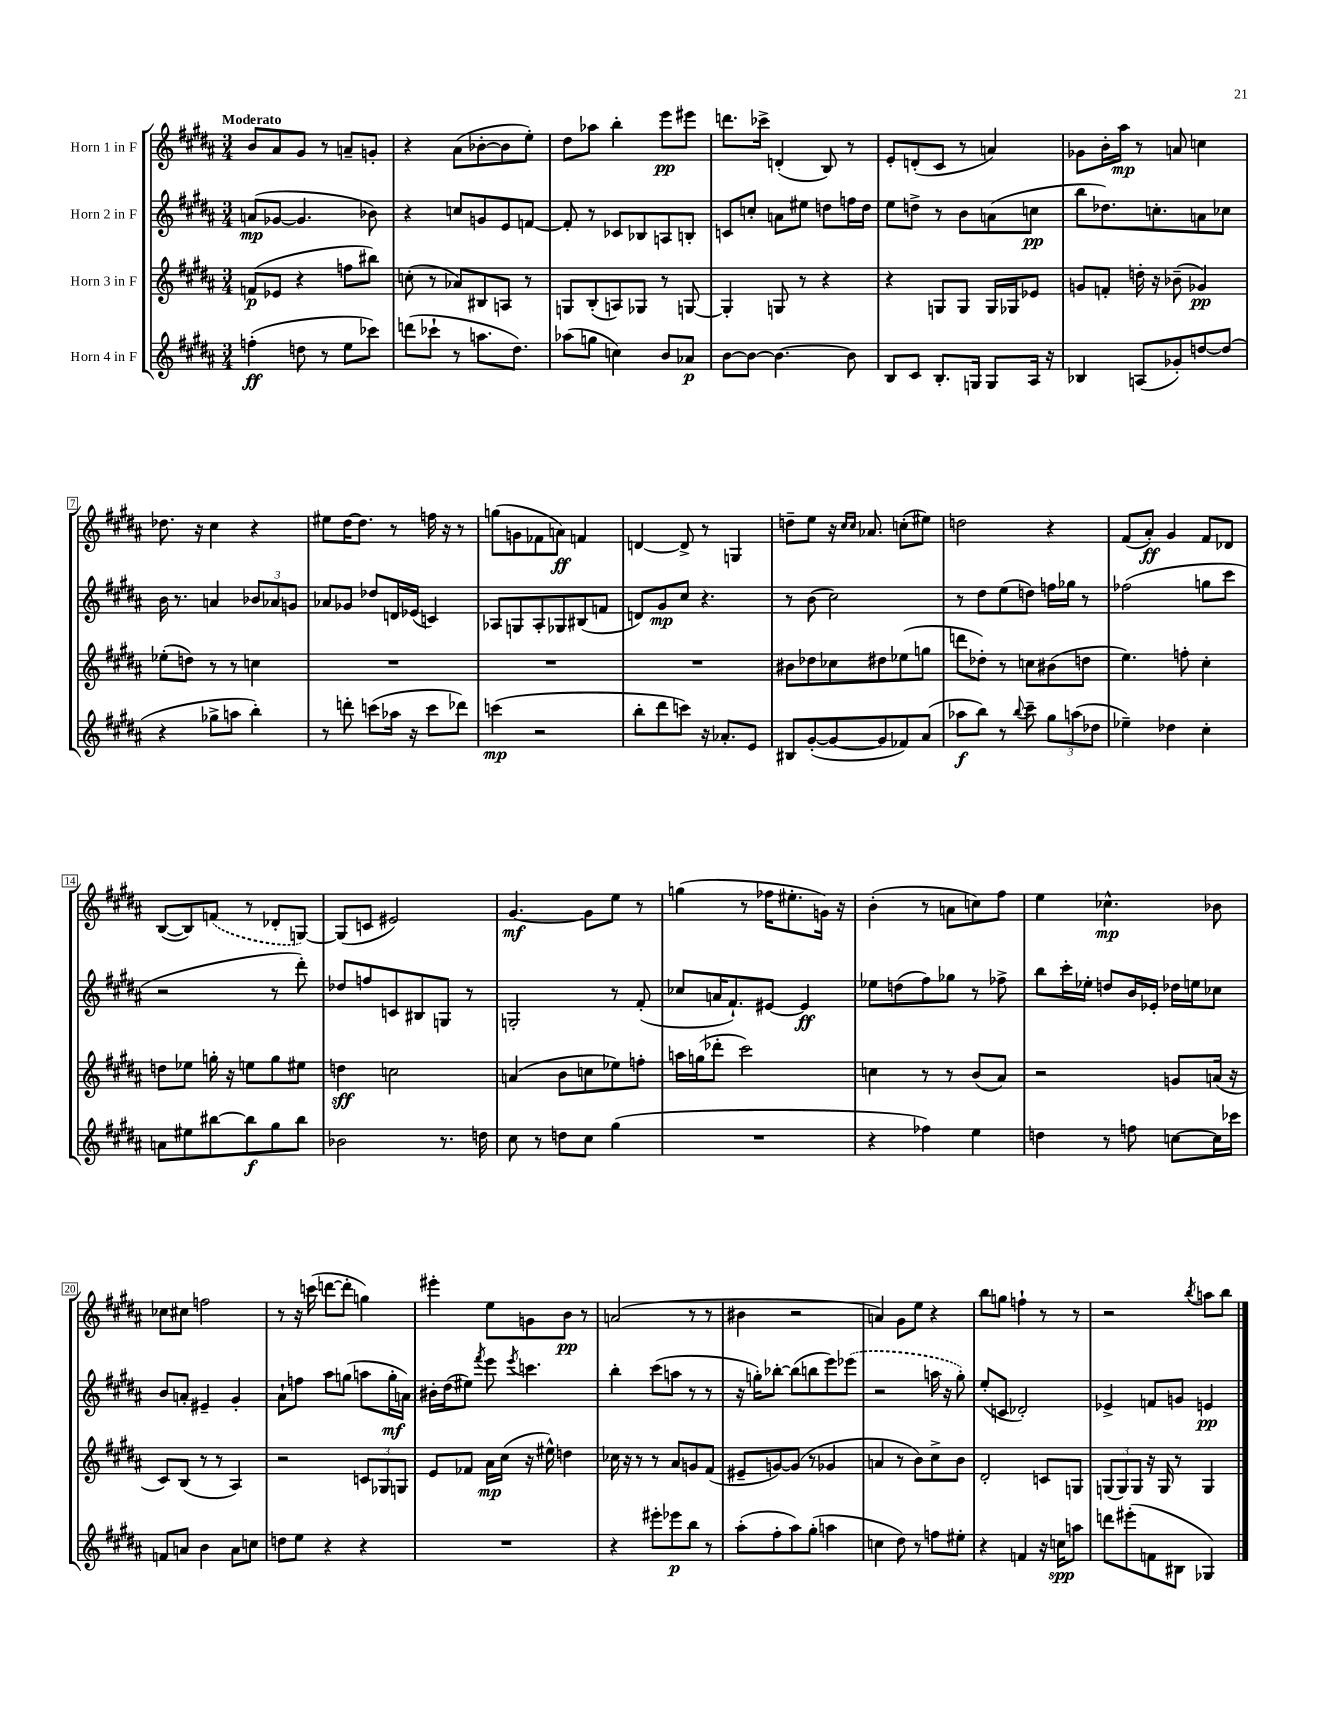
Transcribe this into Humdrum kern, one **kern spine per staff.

**kern	**kern	**kern	**kern
*staff4	*staff3	*staff2	*staff1
*clefG2	*clefG2	*clefG2	*clefG2
*k[f#c#g#d#a#]	*k[f#c#g#d#a#]	*k[f#c#g#d#a#]	*k[f#c#g#d#a#]
*M3/4	*M3/4	*M3/4	*M3/4
(4ff'	(8f	(8a	8b
.	8e-	[8g-	8a#
8dd	4r	4.g-]	8g#
8r	.	.	8r
8ee	8ff	.	8a~
8ccc-)	8bb#)	8b-)	8g'
=	=	=	=
(8ddd	(8cc'	4r	4r
8ccc-`	8r	.	.
8r	8a-)	8cc	(8a#
8.aa	8B#	8g	[8b-'
.	8A	8e	8b-]
8.dd#)	.	.	.
.	8r	[8f	8ee')
=	=	=	=
(8aa-	8G	8f']	8dd#
8gg	(8B'	8r	8aa-
4cc)	8A)	8c-	4bb'
.	8G-	8B-	.
8b	8r	8A	8eee
8a-	[8G	8B'	8eee#
=	=	=	=
[8b	4G']	8c	8.ddd
8b_	.	8cc'	.
.	.	.	16ccc-^
4.b_	8G	8a	(4d'
.	8r	8ee#	.
.	4r	8dd	8B)
8b]	.	16ff	8r
.	.	16dd	.
=	=	=	=
8B	4r	8ee	8e'
8c#	.	8dd^	(8d'
8.B'	8G	8r	8c#
.	8G	8b	8r
16G	.	.	.
8G	16G	(8a	4a)
.	16G-	.	.
16A#	8e-	8cc	.
16r	.	.	.
=	=	=	=
4B-	8g	8bb	8g-
.	8f'	8.dd-)	16b'
.	.	.	16aa#
(8A	16dd'	.	8r
.	16r	8.cc'	.
8g-')	(8b-~	.	8a
[8dd	4g-)	8a	4cc
(8dd]	.	8cc-	.
=	=	=	=
4r	(8ee-'	16b	8.dd-
.	.	8.r	.
.	8dd)	.	.
.	.	.	16r
8gg-^	8r	4a	4cc#
8aa	8r	.	.
4bb')	4cc	12b-	4r
.	.	12a-	.
.	.	12g	.
=	=	=	=
8r	2.r	8a-	8ee#
8ddd'	.	8g-	[16dd#
.	.	.	8.dd#]
(8ccc	.	8dd-	.
16aa-	.	16d	8r
16r	.	(16e-	.
8ccc	.	4c)	16ff
.	.	.	16r
8ddd-)	.	.	8r
=	=	=	=
(4ccc	2.r	8A-	(8gg
.	.	8G	8g
2r	.	8A-'	8f-
.	.	8G-	8a)
.	.	(8B#	4f
.	.	8f	.
=	=	=	=
8bb'	2.r	8d)	[4d
8ddd#	.	8g#	.
8ccc)	.	8cc#	8d^]
16r	.	4.r	8r
8.a-'	.	.	.
.	.	.	4G
8e	.	.	.
=	=	=	=
8B#	8b#	8r	8dd~
([8g#'	8dd-	(8b	8ee
8g#_	8cc-	2cc#)	16r
.	.	.	16qqcc#
.	.	.	16qqcc#
.	.	.	8.a-
8g#]	8dd#	.	.
8f-)	(8ee-	.	(8cc'
(8a#	8gg	.	8ee#)
=	=	=	=
8aa-	8ddd	8r	2dd
8bb)	8dd-')	8dd#	.
8r	8r	(8ee	.
8qqbb	.	.	.
8ccc#~	8cc	8dd)	.
12gg#	(8b#	16ff	4r
.	.	16gg-	.
(12aa	.	.	.
.	8dd	8r	.
12dd-	.	.	.
=	=	=	=
4ee-~)	4.ee)	(2ff-	(8f#
.	.	.	8a#')
4dd-	.	.	4g#
.	8ff'	.	.
4cc#'	4cc#'	8gg	8f#
.	.	8ccc#	8d-
=	=	=	=
8a	8dd	2r	([8B
8ee#	8ee-	.	8B])
[8bb#	16gg'	.	(8f
.	16r	.	.
8bb#]	8ee	.	8r
8gg#	8gg	8r	8d-'
8bb#	8ee#	8ddd#')	[8G)
=	=	=	=
2b-	4dd	8dd-	(8G]
.	.	8ff	8c
.	2cc	8c	2e#)
.	.	8B#	.
8.r	.	8G	.
.	.	8r	.
16dd	.	.	.
=	=	=	=
8cc#	(4a	2G'	[4.g#
8r	.	.	.
8dd	8b	.	.
8cc#	8cc	.	8g#]
(4gg#	8ee-)	8r	8ee
.	8ff'	(8f#'	8r
=	=	=	=
2.r	16aa	8cc-	(4gg
.	(16gg	.	.
.	8ddd-'	16a	.
.	.	8.f#`)	.
.	2ccc#)	.	8r
.	.	[8e#	16ff-
.	.	.	8.ee#'
.	.	4e#]	.
.	.	.	16g)
.	.	.	16r
=	=	=	=
4r	4cc	8ee-	(4b'
.	.	(8dd	.
4ff-)	8r	8ff#)	8r
.	8r	8gg-	8a
4ee	(8b	8r	8cc)
.	8a#)	8ff-^	8ff#
=	=	=	=
4dd	2r	8bb	4ee
.	.	16ccc#'	.
.	.	16ee-'	.
8r	.	8dd	4.cc-^^
8ff	.	16b	.
.	.	16e-'	.
[8cc	8g	16dd-	.
.	.	16ee	.
16cc]	(16a	8cc-	8b-
16ccc-	16r	.	.
=	=	=	=
8f	8c#)	8b	8cc-
8a	(8B	8a'	8cc#
4b	8r	4e#~	2ff
.	8r	.	.
8a	4A#)	4g#'	.
8cc	.	.	.
=	=	=	=
8dd	2r	8a#`	8r
8ee	.	8ff	16r
.	.	.	(16ccc
4r	.	8aa#	[8ddd
.	.	(8gg	8ddd']
4r	12c	8aa	4gg)
.	12G-	.	.
.	.	16gg'	.
.	12G	.	.
.	.	16a)	.
=	=	=	=
2.r	8e	16b#'	4eee#'
.	.	(16dd#	.
.	8f-	8ee#)	.
.	.	8qfff#	.
.	16a#	8eee	8ee
.	(16cc#	.	.
.	.	8qeee	.
.	16r	4.ccc	8g
.	16ee#^^)	.	.
.	4dd	.	8b
.	.	.	8r
=	=	=	=
4r	16cc-	4bb'	(2a
.	16r	.	.
.	8r	.	.
8eee#'	8r	(8ccc#	.
8eee-	8a#	8aa	.
8bb	8g	8r	8r
8r	(8f#	8r	8r
=	=	=	=
(8aa#'	8e#~	16r	4b#
.	.	16gg')	.
8ff#'	[8g)	[8bb-'	.
8aa#)	(8g]	(8bb-]	2r
(8gg#'	8r	8bb	.
4aa	4g-	8eee)	.
.	.	(8eee-	.
=	=	=	=
4cc	4a	2r	4a)
8dd#)	8r	.	8g#
8r	8b)	.	8ee
8ff	8cc#^	16aa	4r
.	.	16r	.
8ee#'	8b	8gg#')	.
=	=	=	=
4r	2d#'	(8ee'	8bb
.	.	8c	8gg
4f	.	2d-')	4ff`
16r	8c	.	8r
16cc	.	.	.
8aa	8G	.	8r
=	=	=	=
8ddd	(12G	4e-^	2r
.	12G)	.	.
(8eee#'	.	.	.
.	12G	.	.
8f	16r	8f	.
.	16G	.	.
8B#	8r	8g	.
.	.	.	8qbb
4G-)	4G	4e	8aa
.	.	.	8bb
==	==	==	==
*-	*-	*-	*-
